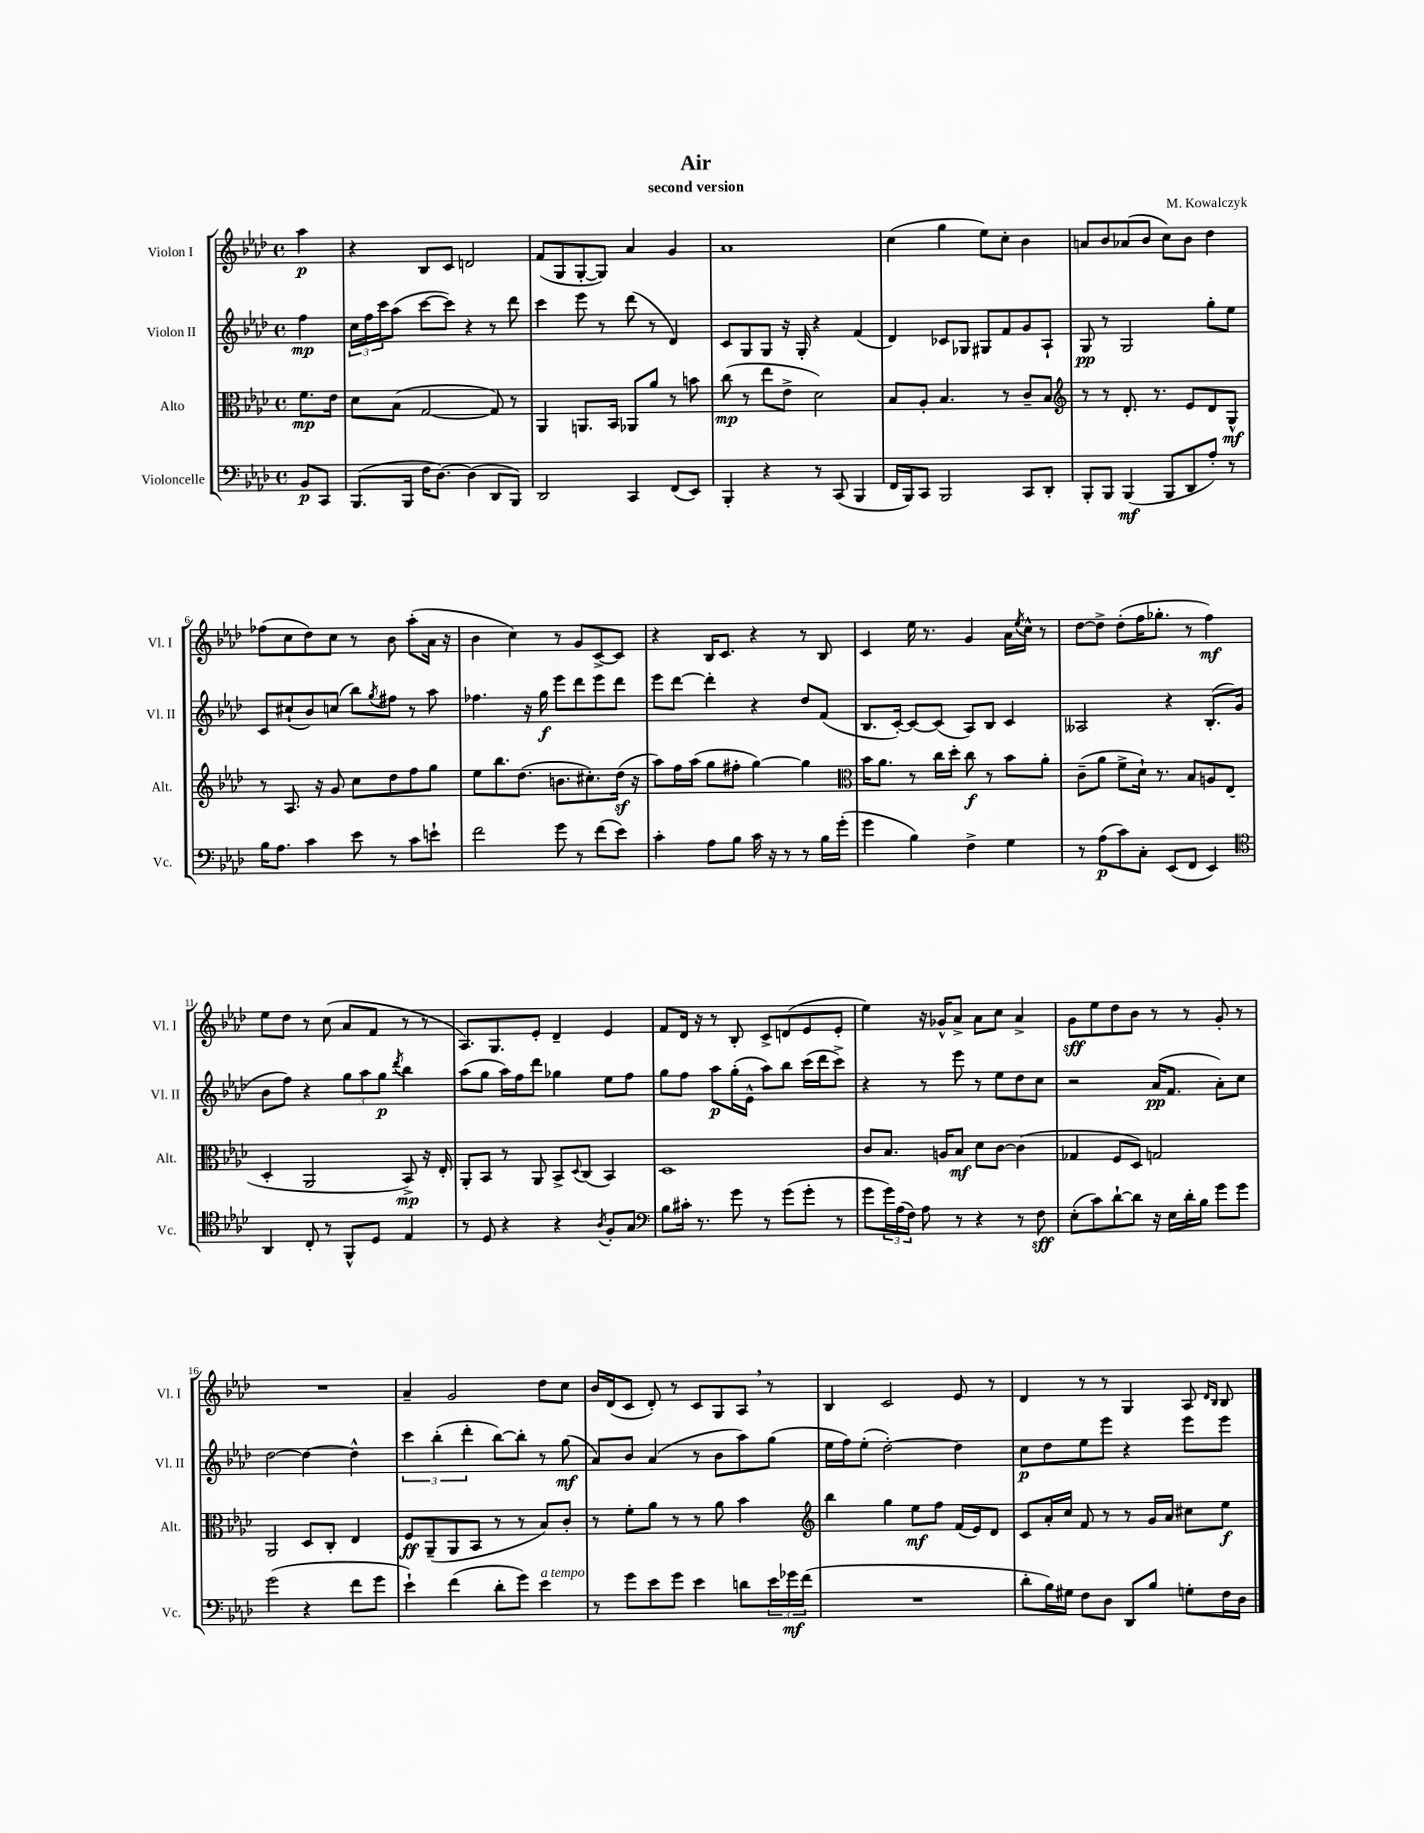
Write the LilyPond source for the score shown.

\header { title = "Air" composer = "M. Kowalczyk" subtitle = "second version" }
<<
\new StaffGroup <<
\new Staff = "s0" \with { instrumentName = "Violon I" shortInstrumentName = "Vl. I" } {
    \clef treble \key aes \major \defaultTimeSignature \time 4/4 \partial 4
    aes''4\p |
    r4 bes8 c'8 d'2 |
    f'8( g8 g8~-. g8) aes'4 g'4 |
    aes'1 |
    c''4( g''4 ees''8) c''8-. bes'4 |
    a'8 bes'8 aes'8( bes'8 c''8) bes'8 des''4 |
    fes''8( c''8 des''8) c''8 r8 bes'8 aes''8-.( aes'16 r16 |
    bes'4 c''4) r8 g'8 c'8~-> c'8 |
    r4 bes16 c'8. r4 r8 bes8 |
    c'4 ees''16 r8. g'4 aes'16 \acciaccatura { ees''8 } c''16-^ r8 |
    des''8~ des''8-> des''8-.( f''16 ges''8.-. r8 f''4\mf) |
    ees''8 des''8 r8 c''8( aes'8 f'8 r8 r8 |
    aes8.) g8. ees'8-. des'4-- ees'4 |
    f'8 des'16 r16 r8 bes8-. c'8-> d'8( ees'8 ees'8-. |
    ees''4) r16 ges'16-^ aes'8-> aes'8 c''8 aes'4-> |
    g'8\sff ees''8 des''8 bes'8 r8 r8 g'8-. r8 |
    R1 |
    aes'4-- g'2 des''8 c''8 |
    bes'16 des'16( c'8 des'8-.) r8 c'8 g8 aes8 \breathe r8 |
    bes4 c'2 ees'8 r8 |
    des'4 r8 r8 g4 aes8 \grace { des'16 bes16 } bes8 \bar "|." |
}
\new Staff = "s1" \with { instrumentName = "Violon II" shortInstrumentName = "Vl. II" } {
    \clef treble \key aes \major \defaultTimeSignature \time 4/4 \partial 4
    f''4\mp |
    \tuplet 3/2 { c''16 f''16 c'''16 } aes''8( c'''8~ c'''8) r4 r8 des'''8 |
    c'''4 ees'''8 r8 des'''8( r8 des'4) |
    c'8 g8 g8 r16 g16-. r4 f'4( |
    des'4) ces'8 ges8 gis8 f'8 g'8 aes8-! |
    g8\pp r8 g2 g''8-. ees''8 |
    c'8 cis''8-!( bes'8) c''8( bes''8) \acciaccatura { g''8 } fis''8 r8 aes''8 |
    fes''4. r16 g''16\f ees'''8 des'''8 ees'''8 des'''8 |
    ees'''8 des'''8~ des'''4-. r4 des''8 f'8( |
    bes8. c'16~-.) c'8~ c'8( aes8) bes8 c'4 |
    aeses2 r4 bes8.-.( g'16 |
    bes'8 f''8) r4 \tuplet 3/2 { g''8 aes''8 g''8\p } \acciaccatura { des'''8 } bes''4 |
    aes''8( g''8 aes''16) f''16 des'''8 ges''4 ees''8 f''8 |
    g''8 f''8 aes''8\p g''16-.( ees'16-^ aes''8) bes''8 c'''16( des'''16 c'''8->) |
    r4 r8 ees'''8 r8 ees''8 des''8 c''8 |
    r2 aes'16\pp( f'8. aes'8-.) c''8 |
    des''2~ des''4~ des''4-^ |
    \tuplet 3/2 { c'''4 bes''4-.( des'''4-. } bes''8~) bes''8-. r8 g''8\mf( |
    aes'8) bes'8 aes'4( r8 bes'8 aes''8) g''8( |
    ees''16 f''16) ees''8-.( des''2~-.) des''4 |
    c''8\p des''8 ees''8 ees'''8 r4 ees'''8 ees'''8 \bar "|." |
}
\new Staff = "s2" \with { instrumentName = "Alto" shortInstrumentName = "Alt." } {
    \clef alto \key aes \major \defaultTimeSignature \time 4/4 \partial 4
    f'8.\mp ees'16 |
    des'8 bes8( g2~ g8) r8 |
    aes,4 a,8. bes,16 aes,8 aes'8 r8 b'8 |
    c''8\mp( r8 ees''8 ees'8-> des'2) |
    bes8 aes8-. bes4. r8 c'8-- bes8 |
    \clef treble r8 r8 des'8.-. r8. ees'8 des'8 g8-^\mf |
    r8 aes8. r16 g'8 c''8 des''8 f''8 g''8 |
    ees''8 bes''8. des''8.( b'8. cis''8.-.) des''16\sf( r16 |
    aes''8) f''16 aes''16( g''8 fis''8-. g''4~) g''4 |
    \clef alto bes'16 aes'8. r8 c''16 des''16-. c''8\f r8 bes'8 aes'8-. |
    c'8--( aes'8 f'8-> des'16-!) r8. bes8 a8 ees8( |
    des4-. aes,2 bes,8->\mp) r16 ees16-. |
    aes,8-. bes,8 r8 aes,8 bes,8-> \appoggiatura { des8 } c8( bes,4) |
    des1 |
    c'8 bes8. a16 bes8\mf des'8 c'8~ c'4( |
    ges4 f8 des8) g2 |
    aes,2 des8 c8-. ees4 |
    f8\ff aes,8--( aes,8 bes,8 r8 r8 bes8) c'8-. |
    r8 f'8-. aes'8 r8 r8 aes'8 bes'4 |
    \clef treble bes''4 g''4 ees''8\mf f''8 f'16( ees'16) des'8 |
    c'8 aes'16-. c''16 f'8 r8 r8 g'16 aes'16 cis''8 ees''8\f \bar "|." |
}
\new Staff = "s3" \with { instrumentName = "Violoncelle" shortInstrumentName = "Vc." } {
    \clef bass \key aes \major \defaultTimeSignature \time 4/4 \partial 4
    bes,8\p c,8 |
    bes,,8.( bes,,16 f16 des8.~) des4( des,8 bes,,8) |
    des,2 c,4 f,8( ees,8) |
    bes,,4-. r4 r8 c,8( bes,,4 |
    f,16 bes,,16) c,8 bes,,2 c,8 des,8-. |
    bes,,8-. bes,,8 bes,,4\mf( bes,,8 des,8 aes8-.) r8 |
    bes16 aes8. c'4 ees'8 r8 c'8 e'8-! |
    f'2 g'8 r8 f'8( ees'8) |
    c'4-. aes8 bes8 c'16 r16 r8 r8 bes16 g'16-.( |
    g'4 bes4) f4-> g4 |
    r8 aes8\p( c'8) c8-. ees,8( f,8 ees,4) |
    \clef tenor aes,4 c8-. r8 f,8-^ des8 ees4 |
    r8 des8 r4 r4 \acciaccatura { aes8 } f8-. g8 |
    \clef bass bes8 cis'16-. r8. g'8 r8 g'8( g'8-. r8 |
    g'8 \tuplet 3/2 { g'16) aes16( f16) } aes8 r8 r4 r8 f8\sff |
    ees8-.( c'8) des'8~-! des'8 r16 ees16 des'16-. bes16 g'8 g'8 |
    g'2( r4 f'8 g'8 |
    ees'4-!) f'4( des'8-. g'8) ees'4^\markup { \italic "a tempo" } |
    r8 g'8 ees'8 g'8 ees'4 d'8 \tuplet 3/2 { ees'16 ges'16\mf f'16( } |
    R1 |
    des'8-. bes16) gis16 f8 des8 des,8 bes8 g8-. f16 des16 \bar "|." |
}
>>
>>
